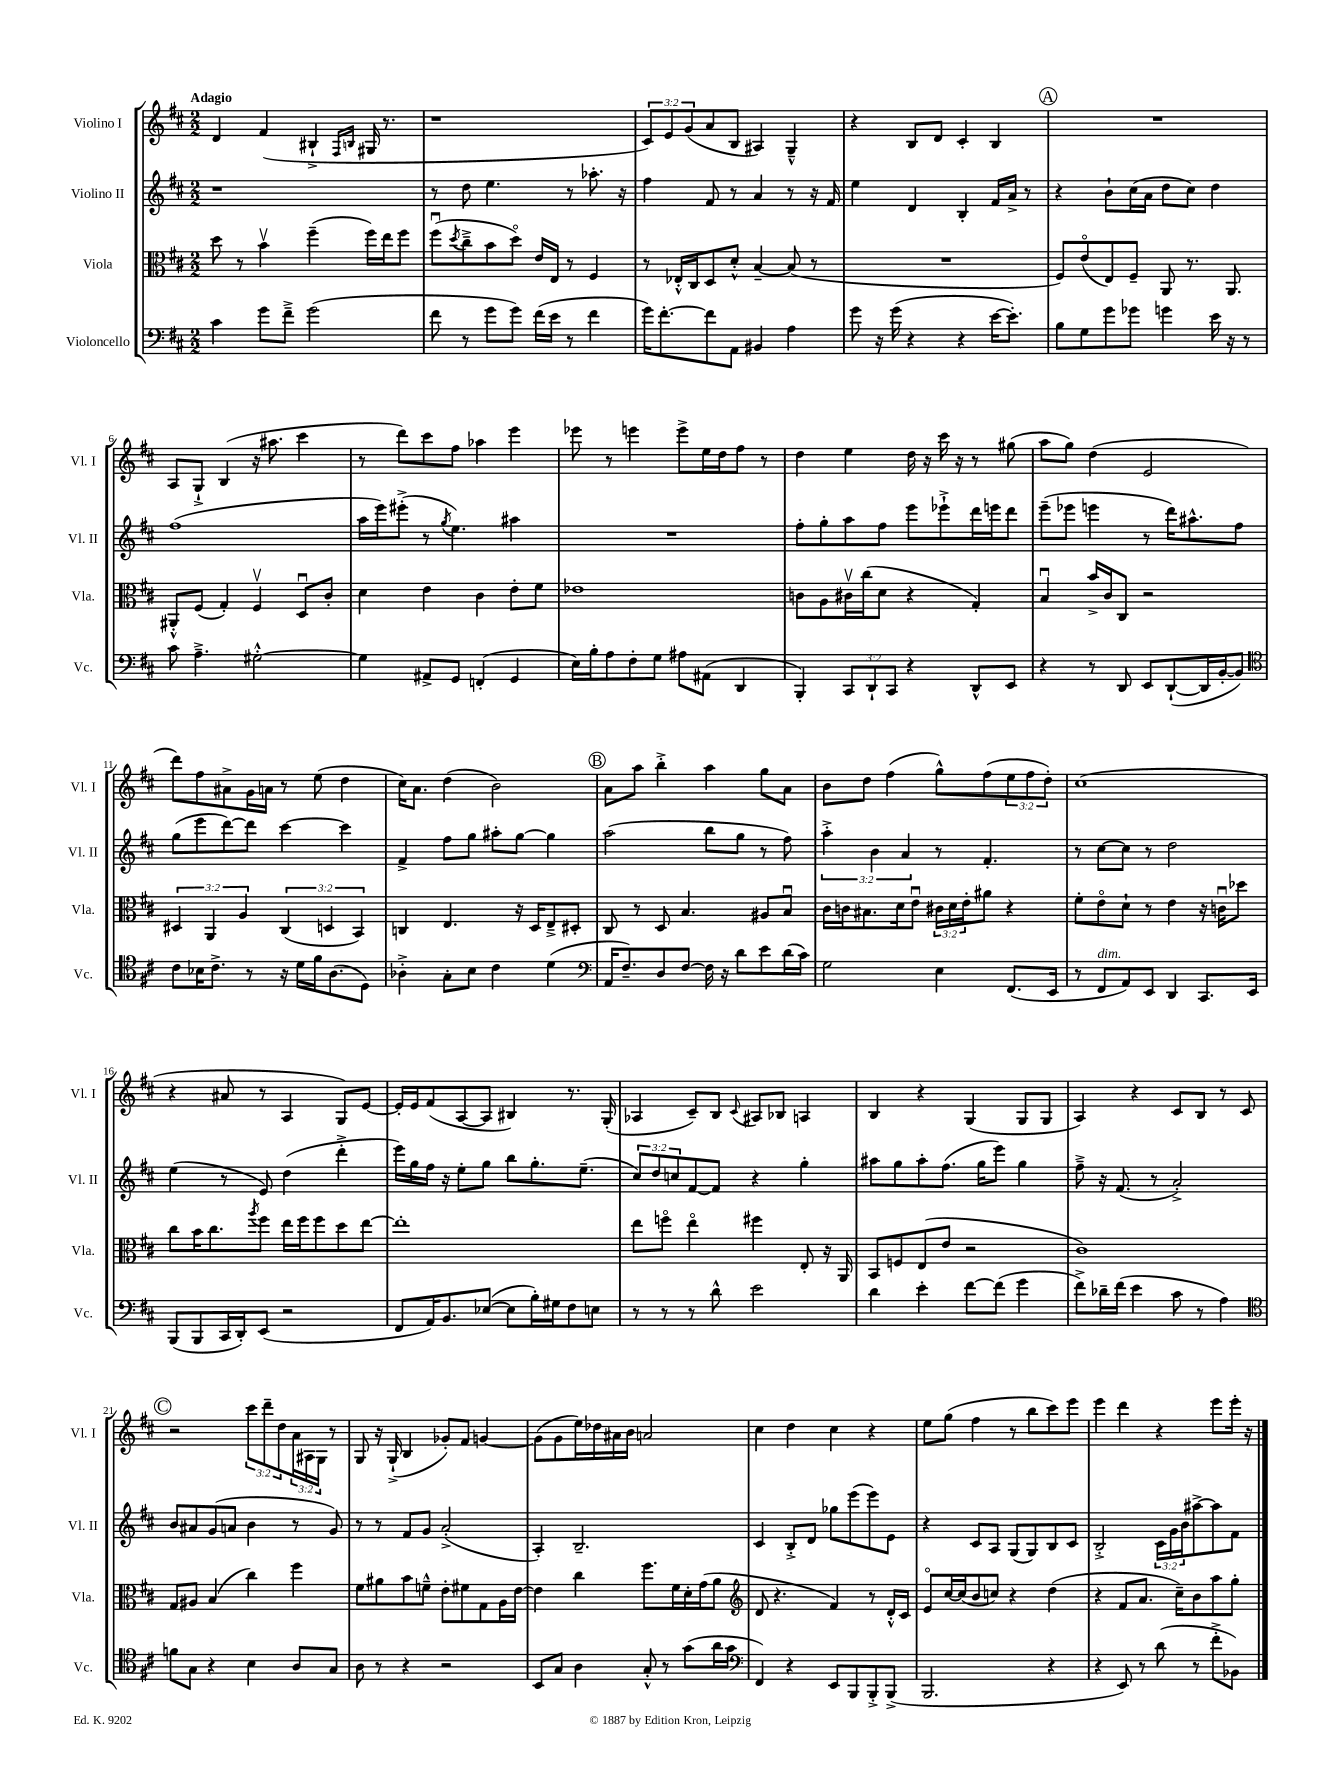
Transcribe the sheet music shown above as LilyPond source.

<<
\new StaffGroup <<
\new Staff = "s0" \with { instrumentName = "Violino I" shortInstrumentName = "Vl. I" } {
    \clef treble \key d \major \numericTimeSignature \time 2/2 \override Staff.TupletNumber.text = #tuplet-number::calc-fraction-text \tempo "Adagio"
    d'4 fis'4( bis4-!-> \grace { fis16 b16 } gis16 r8. |
    r1 |
    \tuplet 3/2 { cis'8) e'8 g'8( } a'8 b8 ais4) g4---^ |
    r4 b8 d'8 cis'4-. b4 |
    \mark \markup { \circle "A" } R1 |
    a8 g8-!-> b4( r16 ais''8. cis'''4 |
    r8 d'''8) cis'''8 fis''8 aes''4 e'''4 |
    ees'''8 r8 e'''4 e'''8-> e''16 d''16 fis''8 r8 |
    d''4 e''4 d''16 r16 cis'''16 r16 r8 gis''8( |
    a''8 g''8) d''4( e'2 |
    d'''8) fis''8 ais'8-> g'16 a'16 r8 e''8( d''4 |
    cis''16) a'8. d''4( b'2) |
    \mark \markup { \circle "B" } a'8 a''8 b''4-.-> a''4 g''8 a'8 |
    b'8 d''8 fis''4( g''8-^) fis''8( \tuplet 3/2 { e''8 fis''8 d''8-.) } |
    cis''1( |
    r4 ais'8 r8 a4 g8) e'8~ |
    e'16-. e'16 fis'8( a8~ a8 bis4) r8. g16-.( |
    aes4 cis'8--) b8 \appoggiatura { cis'8 } ais8 bes8 a4 |
    b4 r4 g4( g8 g8 |
    a4) r4 cis'8 b8 r8 cis'8 |
    \mark \markup { \circle "C" } r2 \tuplet 3/2 { cis'''8 d'''8-- d''8 } \tuplet 3/2 { a'16 ais16 g16 } r8 |
    g8 r16 g16-!->( b4 ges'8-.) fis'8 g'4~ |
    g'8( g'8 e''16) des''16 ais'16 b'16 a'2 |
    cis''4 d''4 cis''4 r4 |
    e''8 g''8( fis''4 r8 b''8 cis'''8) e'''8 |
    e'''4 d'''4 r4 e'''8 e'''16-. r16 \bar "|." |
}
\new Staff = "s1" \with { instrumentName = "Violino II" shortInstrumentName = "Vl. II" } {
    \clef treble \key d \major \numericTimeSignature \time 2/2 \override Staff.TupletNumber.text = #tuplet-number::calc-fraction-text
    r1 |
    r8 d''8 e''4. r8 aes''8.-. r16 |
    fis''4 fis'8 r8 a'4 r8 r16 fis'16 |
    e''4 d'4 b4-. fis'16 a'16-> r8 |
    \mark \markup { \circle "A" } r4 b'8-! cis''16( a'16 d''8 cis''8) d''4 |
    fis''1( |
    a''16 e'''16) eis'''8-.->( r8 \acciaccatura { g''8 } e''4.) ais''4 |
    R1 |
    fis''8-. g''8-. a''8 fis''8 e'''8 ees'''8-!-> d'''16 e'''16 d'''8 |
    e'''8--( ees'''8 e'''4 r8 d'''16) ais''8.-^ fis''8 |
    g''8( e'''8 d'''8~) d'''8 cis'''4~ cis'''4 |
    fis'4-> fis''8 g''8 ais''8-. g''8~ g''4 |
    \mark \markup { \circle "B" } a''2( b''8 g''8 r8 fis''8) |
    \tuplet 3/2 { a''4-.-> b'4 a'4 } r8 fis'4.-. |
    r8 cis''8~ cis''8 r8 d''2 |
    e''4( r8 e'8) d''4( d'''4-.-> |
    e'''16) g''16 fis''16 r16 e''8-. g''8 b''8 g''8.-. e''8.--( |
    \tuplet 3/2 { cis''8) d''8 c''8 } fis'8~ fis'8 r4 g''4-. |
    ais''8 g''8 ais''8-. fis''8.( g''16 e'''8) g''4 |
    fis''8---> r16 fis'8.( r8 a'2-.->) |
    \mark \markup { \circle "C" } b'8 ais'8 g'8( a'8 b'4 r8 g'8) |
    r8 r8 fis'8 g'8 a'2-.->( |
    a4-.) b2.-- |
    cis'4 b8-.-> d'8 ges''8 e'''8( e'''8) e'8 |
    r4 cis'8 a8 g8( g8) b8 cis'8 |
    b2-.-> \tuplet 3/2 { cis'16 g'16 b'16 } ais''8~-> ais''8 fis'8 \bar "|." |
}
\new Staff = "s2" \with { instrumentName = "Viola" shortInstrumentName = "Vla." } {
    \clef alto \key d \major \numericTimeSignature \time 2/2 \override Staff.TupletNumber.text = #tuplet-number::calc-fraction-text
    d''8 r8 b'4\upbow fis''4--( fis''16) e''16 fis''8 |
    fis''8\downbow( \acciaccatura { d''8 } cis''8---> b'8 d''8\flageolet) e'16 e16 r8 fis4 |
    r8 ees16-.-^ cis16 d8 d'8-.-^ b4~-- b8( r8 |
    R1 |
    \mark \markup { \circle "A" } fis8) e'8\flageolet( e8) fis8-- a,8 r8. a,8. |
    ais,8-.-^ fis8( g4-.) fis4\upbow d8\downbow cis'8-. |
    d'4 e'4 cis'4 e'8-. fis'8 |
    ees'1 |
    c'8 a8 cis'16\upbow cis''16( d'8 r4 g4-.) |
    b4\downbow b'16-> cis'16 cis8 r2 |
    \tuplet 3/2 { dis4 a,4 a4 } \tuplet 3/2 { cis4( d4 b,4) } |
    c4 e4. r16 d16 e8---> dis8-. |
    \mark \markup { \circle "B" } cis8 r8 d8 b4. ais8 b8\downbow |
    cis'16 c'16 bis8. d'16 e'8\downbow \tuplet 3/2 { cis'16 d'16 e'16-. } ais'8 r4 |
    fis'8-. e'8\flageolet d'8-! r8 e'4 r16 c'16\downbow des''8 |
    cis''8 b'16 cis''8. \acciaccatura { a''8 } fis''8 e''16 fis''16 fis''8 d''8 e''8~ |
    e''1-. |
    e''8 f''8\flageolet e''4\flageolet fis''4 e8-. r16 a,16 |
    b,8 f8 e8( e'8 r2 |
    cis'1) |
    \mark \markup { \circle "C" } g8 ais8 b4( cis''4) fis''4 |
    fis'8 ais'8 b'8 f'8---^ e'8-. fis'8 g8 a16 e'16~ |
    e'4 cis''4 fis''8. fis'16 d'16-. g'16( a'8 |
    \clef treble d'8 r4. fis'4) r8 d'16-.-^ cis'16 |
    e'8\flageolet cis''16~ cis''16( b'8 c''8) r4 d''4( |
    r4 fis'8 a'8. cis''16--) b'8 a''8 g''8-. \bar "|." |
}
\new Staff = "s3" \with { instrumentName = "Violoncello" shortInstrumentName = "Vc." } {
    \clef bass \key d \major \numericTimeSignature \time 2/2 \override Staff.TupletNumber.text = #tuplet-number::calc-fraction-text
    cis'4 g'8 fis'8---> g'2( |
    fis'8 r8 g'8 g'8) fis'16( e'16 r8 fis'4 |
    g'16) fis'8.~-. fis'8 a,8 bis,4 a4 |
    g'8 r16 g'16( r4 r4 e'16~ e'8.-.) |
    \mark \markup { \circle "A" } b8 g8 g'8 ges'8 g'4 e'16 r16 r8 |
    cis'8 a4.---> gis2~-.-^ |
    gis4 ais,8-> g,8 f,4-.( g,4 |
    e16) b16-. a8 fis8-. g8 ais8 ais,8( d,4 |
    b,,4-.) \tuplet 3/2 { cis,8 d,8-! cis,8 } r4 d,8-^ e,8 |
    r4 r8 d,8 e,8 d,8~-!( d,16 b,16~-. b,8) |
    \clef tenor cis'8 bes16 cis'8.-> r8 r16 d'16 fis'16 a8.( d8) |
    aes4-.-> g8-. b8 cis'4 d'4( |
    \mark \markup { \circle "B" } \clef bass a,16 fis8.--) d8 fis8~ fis16 r16 d'8 e'8 d'16( cis'16) |
    g2 e4 fis,8.( e,16 |
    r8 fis,8^\markup { \italic "dim." } a,8) e,8 d,4 cis,8. e,16 |
    b,,8( b,,8 cis,16 d,16-.) e,8( r2 |
    fis,8 a,16) b,8. ees8~( ees8 b16-.) gis16 fis8 e8 |
    r8 r8 r8 d'8-^ e'2 |
    d'4 e'4-. fis'8~ fis'8( g'4 |
    fis'8->) des'16-- fis'16( e'4 cis'8 r8 a4) |
    \mark \markup { \circle "C" } \clef tenor f'8 g8 r4 b4 a8 g8 |
    a8 r8 r4 r2 |
    b,8 g8 a4 g8-.-^ r8 g'8( a'16 g'16 |
    \clef bass fis,4) r4 e,8 b,,8 b,,8-.-> b,,8->( |
    b,,2. r4 |
    r4 e,8) r8 d'8( r8 fis'8-.-> bes,8) \bar "|." |
}
>>
>>
